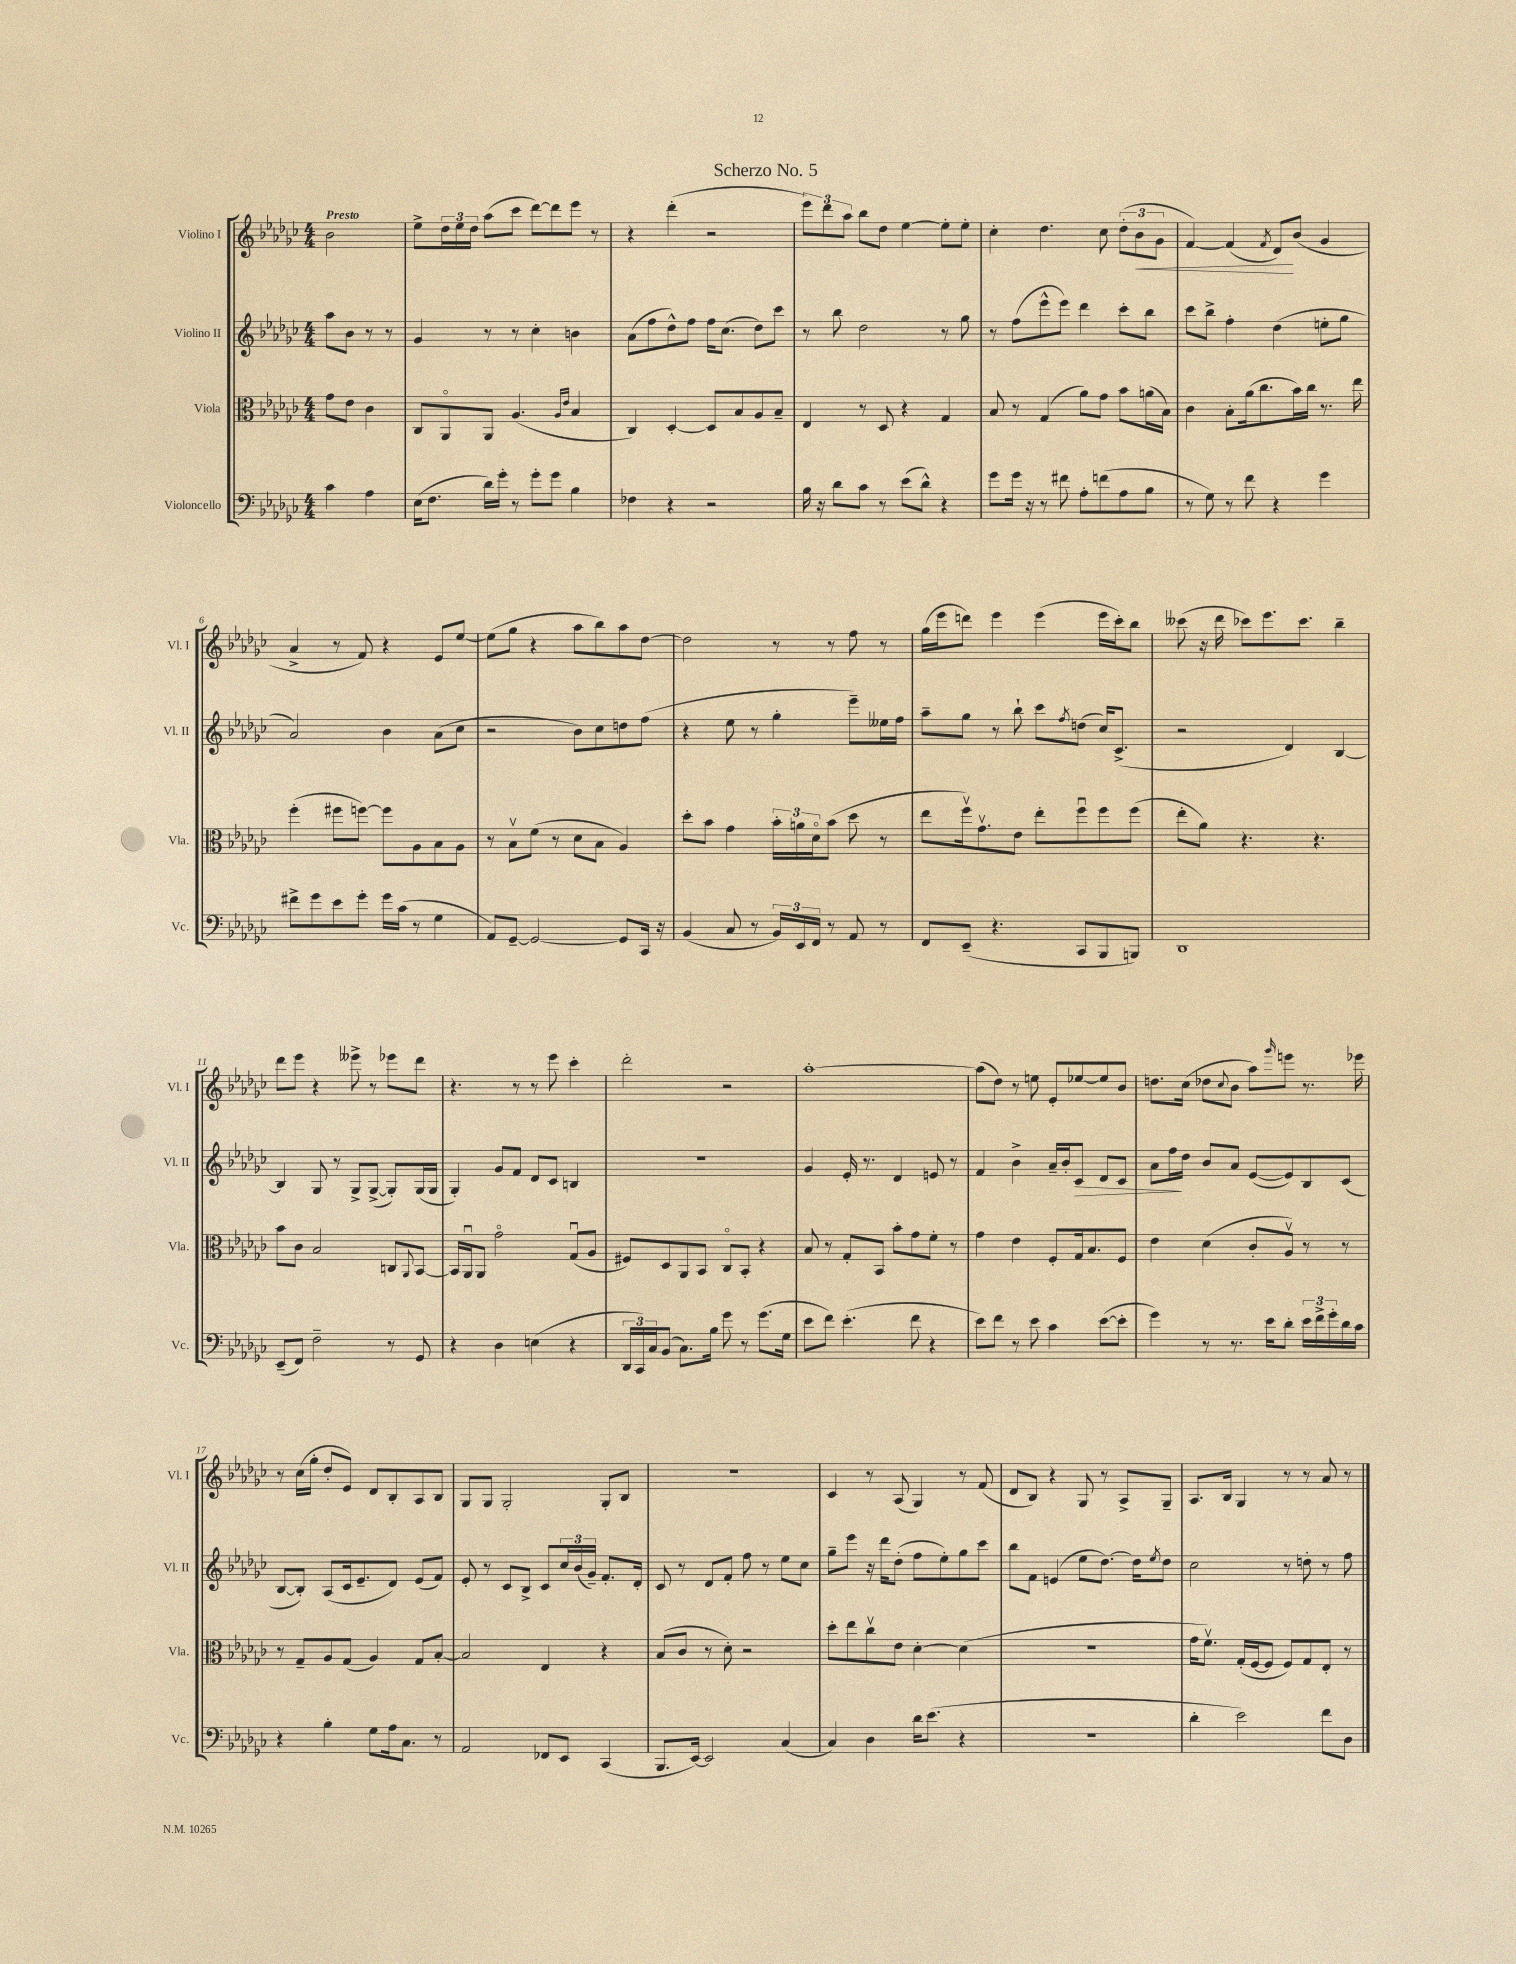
\header { title = "Scherzo No. 5" }
<<
\new StaffGroup <<
\new Staff = "s0" \with { instrumentName = "Violino I" shortInstrumentName = "Vl. I" } {
    \clef treble \key ges \major \numericTimeSignature \time 4/4 \partial 2 \tempo "Presto"
    bes'2 |
    ees''8-> \tuplet 3/2 { des''16 ees''16 des''16 } aes''8( ces'''8 des'''8~) des'''8 ees'''8 r8 |
    r4 des'''4-.( r2 |
    \tuplet 3/2 { ees'''8) des'''8 aes''8 } bes''8 des''8 ees''4~ ees''8-. ees''8-. |
    ces''4-. des''4. ces''8 \tuplet 3/2 { des''8-.( bes'8\< ges'8 } |
    f'4~) f'4( \acciaccatura { f'8 } des'8\!) bes'8( ges'4 |
    aes'4-> r8 f'8) r4 ees'8 ees''8~ |
    ees''8( ges''8 r4 aes''8 bes''8) aes''8 des''8~ |
    des''2 r8 r8 f''8 r8 |
    ges''16( ees'''16 d'''8) ees'''4 ees'''4( ees'''16 ces'''16-.) bes''8 |
    ceses'''8( r16 des'''16 ces'''8) ees'''8. ces'''8. bes''4-- |
    des'''8 ees'''8 r4 eeses'''8-> r8 ees'''8 des'''8 |
    r4. r8 r8 ees'''8 ces'''4-. |
    des'''2-. r2 |
    aes''1~-. |
    aes''8( des''8) r8 e''8 ees'8-. ees''8~ ees''8 bes'8 |
    d''8. ces''16( des''8 \appoggiatura { ces''8 } bes'8 aes''8) \grace { ges'''16 } e'''8 r8. ees'''16 |
    r8 ces''16( ges''16-. des''8-. ees'8) des'8 bes8-. aes8 bes8 |
    ges8 ges8 ges2-. ges8-. bes8 |
    R1 |
    ces'4 r8 aes8( ges4) r8 f'8( |
    des'8 bes8) r4 ges8 r8 aes8-> ges8-- |
    aes8. bes16 ges4 r8 r8 aes'8 r8 \bar "|." |
}
\new Staff = "s1" \with { instrumentName = "Violino II" shortInstrumentName = "Vl. II" } {
    \clef treble \key ges \major \numericTimeSignature \time 4/4 \partial 2
    aes''8 bes'8 r8 r8 |
    ges'4 r8 r8 ces''4-. b'4 |
    aes'8( f''8 des''8-^) f''8 f''16 ces''8.( des''8) ces'''8 |
    r8 bes''8 des''2 r8 ges''8 |
    r8 f''8( ees'''8-^ ees'''8) des'''4 ces'''8-. bes''8 |
    ces'''8 bes''8-> f''4-. des''4( e''8-. ges''8 |
    aes'2) bes'4 aes'8( ces''8 |
    r2 bes'8) ces''8 d''8 f''8( |
    r4 ees''8 r8 ges''4-. ees'''8--) eeses''16 f''16 |
    aes''8-- ges''8 r8 bes''8-! ces'''8 \acciaccatura { f''8 } d''8( ces''16) ces'8.->( |
    r2 des'4) bes4~ |
    bes4 ges8 r8 ges8-> ges8~->( ges8-.) ges16( ges16 |
    ges4-.) ges'8 f'8 des'8 ces'8 b4 |
    R1 |
    ges'4 ees'16-. r8. des'4 e'8 r8 |
    f'4 bes'4-> aes'16-- bes'16-. ces'8\> des'8 ces'8 |
    aes'8 f''16\! des''16 bes'8 aes'8 ees'8~( ees'8) bes8 ces'8( |
    bes8~ bes8-.) aes8( ces'16 ees'8.-- des'8) ees'8( f'8) |
    ees'8-. r8 ces'8 bes8-> ces'8 \tuplet 3/2 { ces''16 bes'16( ges'16--) } f'8.-. des'16-. |
    ces'8 r8 des'8 f'8-. f''8 r8 ees''8 ces''8 |
    ges''8-- ees'''8 r16 des'''16 des''8-.( f''8 ees''8-.) ges''8 ces'''8 |
    bes''8 f'8 e'4( ees''8 des''8.~) des''16 \acciaccatura { ees''8 } des''8 |
    ces''2 r8 d''8-. r8 f''8 \bar "|." |
}
\new Staff = "s2" \with { instrumentName = "Viola" shortInstrumentName = "Vla." } {
    \clef alto \key ges \major \numericTimeSignature \time 4/4 \partial 2
    ges'8 ees'8 ces'4 |
    ces8 aes,8\flageolet aes,8 aes4.( \grace { aes16 ees'16 } bes4 |
    ces4) des4~-. des8 bes8 aes8 bes8-- |
    ees4 r8 des8 r4 ges4 |
    bes8 r8 ges4( aes'8) ges'8 bes'8 a'16( bes16) |
    ces'4 bes8-. aes'16( ces''8. bes'16) ces''16 r8. ees''16 |
    f''4-.( fis''8 f''8~) f''8 aes8 bes8 aes8 |
    r8 bes8\upbow f'8( r8 des'8 bes8 aes4) |
    des''8-. bes'8 ges'4 \tuplet 3/2 { bes'16-. a'16 des'16\flageolet } bes'8( des''8 r8 |
    ees''8 f''16\upbow) ges'8.\upbow ees'8 ees''8-. f''8\downbow f''8 f''8( |
    ees''8-. aes'8) r4. r4. |
    bes'8 ces'8 bes2 c8 \appoggiatura { aes,8 } bes,8~ |
    bes,16 aes,16\downbow aes,8 ges'2\flageolet ges8\downbow( aes8 |
    fis8) des8 aes,8 bes,8 ces8\flageolet bes,8-. r4 |
    bes8 r8 ges8-. bes,8 bes'8-. ges'8 f'8-. r8 |
    ges'4 ees'4 f8-. ges16 bes8. f8 |
    ees'4 des'4( ces'8-. aes8\upbow) r8 r8 |
    r8 ges8-- aes8 ges8( aes4) ges8 bes8~-. |
    bes2 ees4 r4 |
    bes8( ces'8 r8 des'8-.) r2 |
    des''8-. ees''8 ces''8\upbow ees'8 des'4~-. des'4( |
    r1 |
    ges'16 f'8.\upbow) ges16-.( f16~ f8 f8) ges8 ees8-. r8 \bar "|." |
}
\new Staff = "s3" \with { instrumentName = "Violoncello" shortInstrumentName = "Vc." } {
    \clef bass \key ges \major \numericTimeSignature \time 4/4 \partial 2
    ces'4 aes4 |
    ees16( f8. des'16) ges'16-. r8 ges'8-. ges'8 bes4 |
    fes4 r4 r2 |
    bes16 r16 des'8 ces'8 r8 ees'8( des'8-^) r4 |
    ges'8 ges'16 r16 r8 fis'8 aes8-. f'8( aes8 bes8 |
    r8 ges8) r8 f'8 r4 ges'4 |
    fis'8-> ges'8 ees'8 ges'8-. ges'16 ces'16( r8 ges4 |
    aes,8) ges,8~-- ges,2~ ges,8 ces,16 r16 |
    bes,4( ces8 r8 \tuplet 3/2 { bes,16) ees,16 f,16 } r8 aes,8 r8 |
    f,8 ees,8--( r4. ces,8 bes,,8 b,,8) |
    des,1 |
    ees,8--( f,8) f2-- r8 ges,8 |
    r4 des4 e4( r4 |
    \tuplet 3/2 { des,16 ces,16) ces16 } bes,8( ces8.) bes16 ges'8 r8 ges'8.( ges16 |
    ees'8 f'8) ees'4.-.( f'8 r4 |
    ees'8) f'8 r8 ees'8 ces'4 ees'8~( ees'8-. |
    ges'4) r8 r8. ees'16 des'8-. \tuplet 3/2 { ees'16 f'16-> ges'16-. } des'16 ces'16 |
    r4 bes4-. ges8 aes16 ces8. r8 |
    aes,2 fes,8 ees,8 ces,4( |
    bes,,8. ees,16~) ees,2 ces4( |
    ces4) des4 des'16 ees'8.( r4 |
    r1 |
    des'4-. ees'2) f'8 des8 \bar "|." |
}
>>
>>
